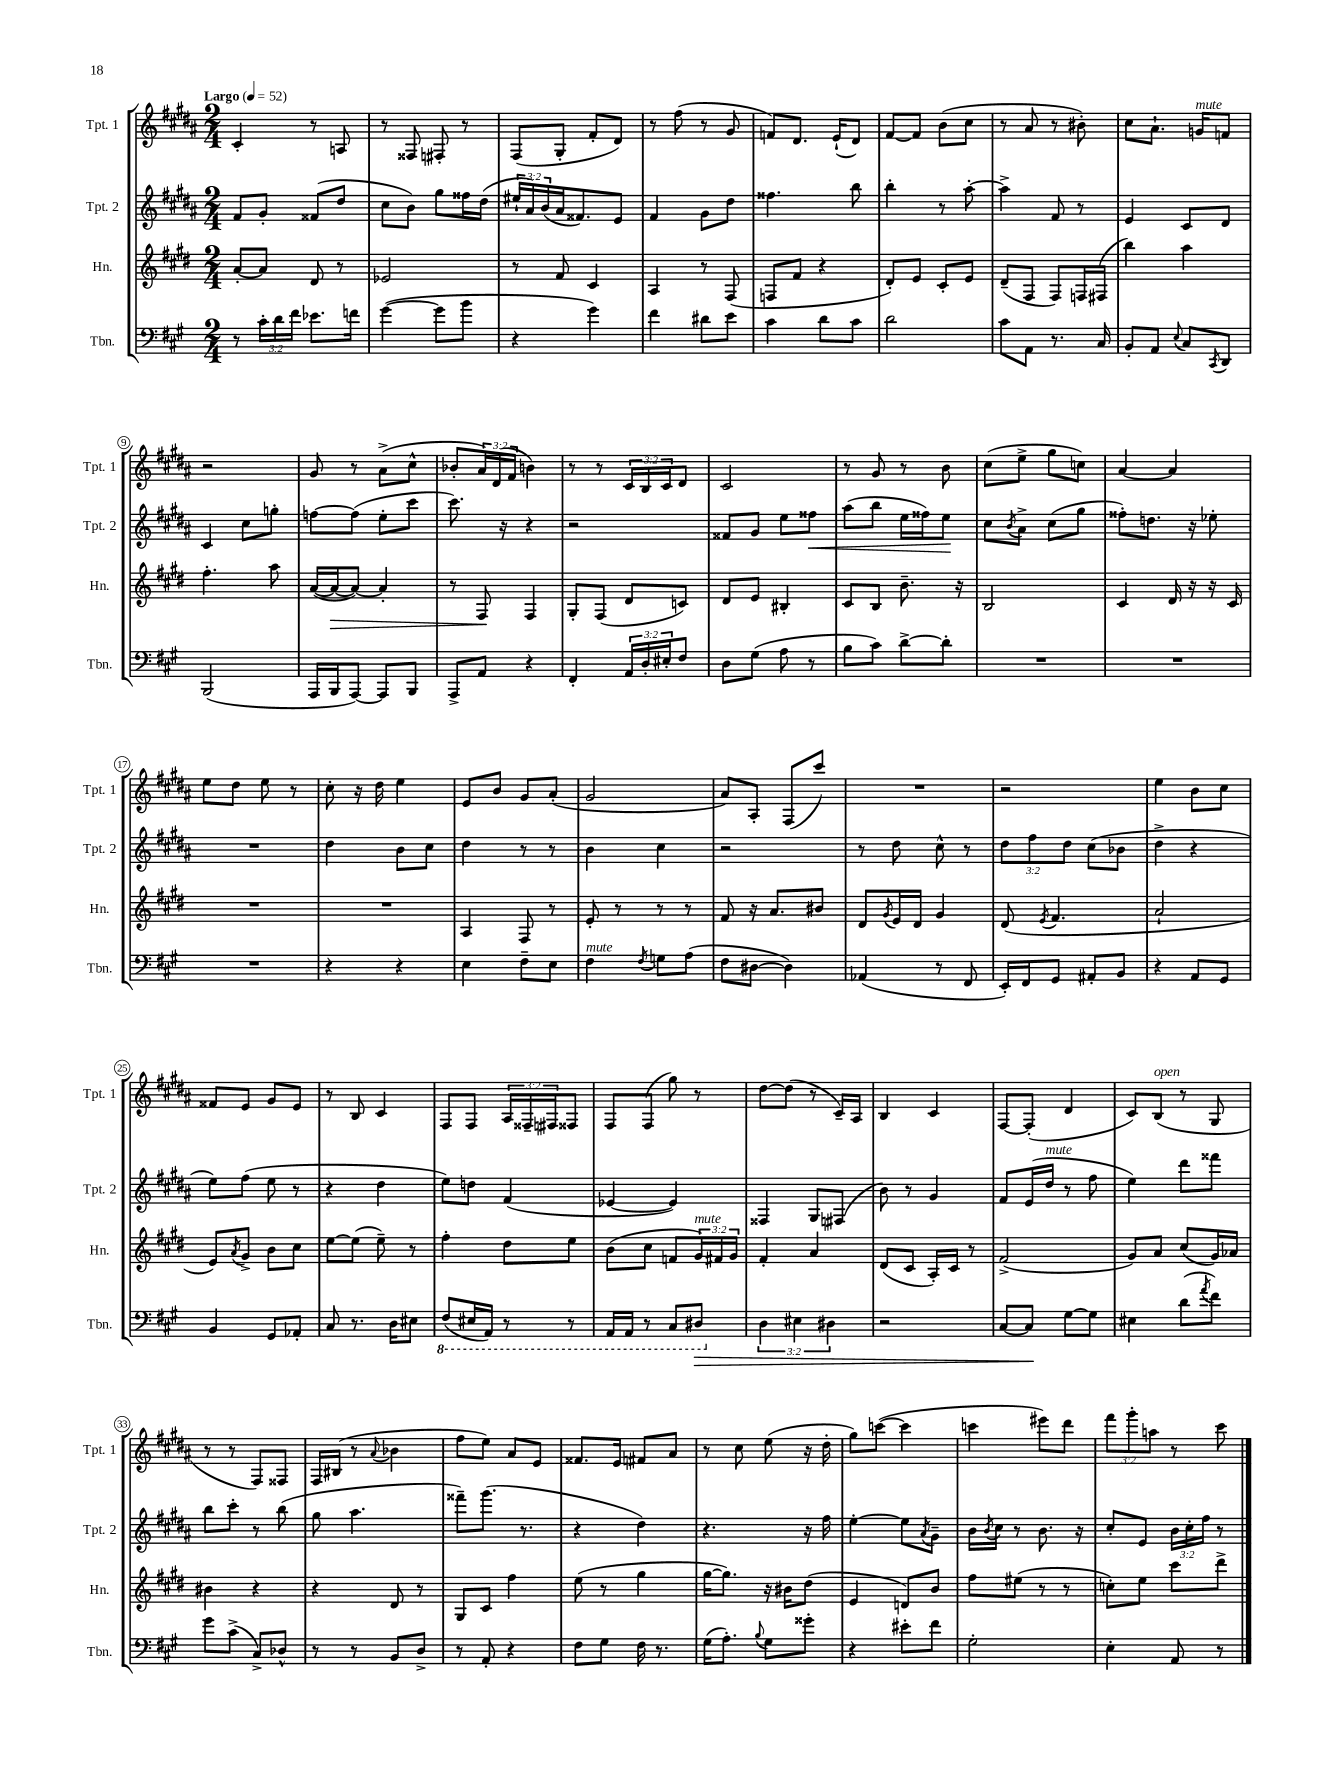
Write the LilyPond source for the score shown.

<<
\new StaffGroup <<
\new Staff = "s0" \with { instrumentName = "Tpt. 1" shortInstrumentName = "Tpt. 1" } {
    \clef treble \key b \major \numericTimeSignature \time 2/4 \override Staff.TupletNumber.text = #tuplet-number::calc-fraction-text \tempo "Largo" 4 = 52
    cis'4-. r8 a8 |
    r8 fisis8 fis8-. r8 |
    fis8( gis8-. fis'8-. dis'8) |
    r8 fis''8( r8 gis'8 |
    f'8) dis'8. e'16-!( dis'8) |
    fis'8~ fis'8 b'8( cis''8 |
    r8 ais'8 r8 bis'8-.) |
    cis''8 ais'8.-! g'16^\markup { \italic "mute" } f'8 |
    r2 |
    gis'8 r8 ais'8->( cis''8-^ |
    bes'8-. \tuplet 3/2 { ais'16) dis'16( fis'16 } b'4) |
    r8 r8 \tuplet 3/2 { cis'16 b16 cis'16 } dis'8 |
    cis'2 |
    r8 gis'8 r8 b'8 |
    cis''8( e''8-> gis''8 c''8) |
    ais'4~ ais'4 |
    e''8 dis''8 e''8 r8 |
    cis''8-. r16 dis''16 e''4 |
    e'8 b'8 gis'8 ais'8-.( |
    gis'2 |
    ais'8) ais8-. fis8( cis'''8) |
    R2 |
    r2 |
    e''4 b'8 cis''8 |
    fisis'8 e'8 gis'8 e'8 |
    r8 b8 cis'4 |
    fis8 fis8 \tuplet 3/2 { ais16 fisis16-- fis16 } fisis8 |
    fis8 fis8( gis''8) r8 |
    dis''8~ dis''8( r8 cis'16--) ais16 |
    b4 cis'4 |
    fis8~ fis8-.( dis'4 |
    cis'8) b8^\markup { \italic "open" }( r8 gis8 |
    r8 r8 fis8) fisis8 |
    fis16 bis16( r8 \appoggiatura { ais'8 } bes'4 |
    fis''8 e''8) ais'8 e'8 |
    fisis'8. e'16 fis'8 ais'8 |
    r8 cis''8 e''8( r16 dis''16-. |
    gis''8) c'''8~( c'''4 |
    c'''4 eis'''8) dis'''8 |
    \tuplet 3/2 { fis'''8 gis'''8-. a''8 } r8 cis'''8 \bar "|." |
}
\new Staff = "s1" \with { instrumentName = "Tpt. 2" shortInstrumentName = "Tpt. 2" } {
    \clef treble \key b \major \numericTimeSignature \time 2/4 \override Staff.TupletNumber.text = #tuplet-number::calc-fraction-text
    fis'8 gis'8-. fisis'8( dis''8 |
    cis''8 b'8) gis''8 fisis''16 dis''16( |
    \tuplet 3/2 { eis''16-! ais'16) b'16( } ais'16 fisis'8.) e'8 |
    fis'4 gis'8 dis''8 |
    fisis''4. b''8 |
    b''4-. r8 ais''8~-. |
    ais''4-> fis'8 r8 |
    e'4 cis'8 dis'8 |
    cis'4 cis''8 g''8-. |
    f''8~ f''8( e''8-. cis'''8 |
    cis'''8.) r16 r4 |
    r2 |
    fisis'8 gis'8 e''8 fisis''8\< |
    ais''8( b''8 e''16 fisis''16) e''8\! |
    cis''8 \acciaccatura { b'8 } ais'8-> cis''8( gis''8 |
    fisis''8-.) d''8. r16 ees''8-. |
    R2 |
    dis''4 b'8 cis''8 |
    dis''4 r8 r8 |
    b'4 cis''4 |
    r2 |
    r8 dis''8 cis''8-^ r8 |
    \tuplet 3/2 { dis''8 fis''8 dis''8 } cis''8( bes'8 |
    dis''4-> r4 |
    e''8) fis''8( e''8 r8 |
    r4 dis''4 |
    e''8) d''8 fis'4( |
    ees'4~ ees'4) |
    fisis4 gis8 fis8( |
    b'8) r8 gis'4 |
    fis'8 e'16( dis''16^\markup { \italic "mute" } r8 fis''8 |
    e''4) dis'''8 fisis'''8 |
    b''8 cis'''8-. r8 b''8( |
    gis''8 ais''4. |
    fisis'''8--) gis'''8.( r8. |
    r4 dis''4) |
    r4. r16 fis''16 |
    e''4~-. e''8 \acciaccatura { ais'8 } gis'8-- |
    b'16 \acciaccatura { b'8 } cis''16 r8 b'8. r16 |
    cis''8-. e'8 \tuplet 3/2 { b'16 cis''16-. fis''16 } r8 \bar "|." |
}
\new Staff = "s2" \with { instrumentName = "Hn." shortInstrumentName = "Hn." } {
    \clef treble \key e \major \numericTimeSignature \time 2/4 \override Staff.TupletNumber.text = #tuplet-number::calc-fraction-text
    a'8~-. a'8 dis'8 r8 |
    ees'2 |
    r8 fis'8 cis'4 |
    a4 r8 fis8( |
    f8 fis'8 r4 |
    dis'8-.) e'8 cis'8-. e'8 |
    dis'8--( fis8 fis8) f16 fis16( |
    b''4) a''4 |
    fis''4.-. a''8 |
    a'16~( a'16~\> a'8~) a'4-. |
    r8 fis8\! fis4 |
    gis8-. fis8( dis'8 c'8) |
    dis'8 e'8 bis4-. |
    cis'8 b8 b'8.-- r16 |
    b2 |
    cis'4 dis'16 r16 r16 cis'16 |
    R2 |
    R2 |
    a4 fis8 r8 |
    e'8-. r8 r8 r8 |
    fis'8 r16 a'8. bis'8 |
    dis'8 \acciaccatura { gis'8 } e'16 dis'16 gis'4 |
    dis'8( \acciaccatura { e'8 } fis'4. |
    a'2-! |
    e'8) \acciaccatura { a'8 } gis'8-> b'8 cis''8 |
    e''8~ e''8( e''8--) r8 |
    fis''4-. dis''8 e''8 |
    b'8( cis''8 f'8 \tuplet 3/2 { gis'16^\markup { \italic "mute" }) fis'16 gis'16 } |
    fis'4-. a'4 |
    dis'8( cis'8 a16-.) cis'16 r8 |
    fis'2->( |
    gis'8) a'8 cis''8( gis'16) aes'16 |
    bis'4 r4 |
    r4 dis'8 r8 |
    gis8 cis'8 fis''4 |
    e''8( r8 gis''4 |
    gis''16~ gis''8.) r16 bis'16 dis''8( |
    e'4 d'8) b'8 |
    fis''8 eis''8( r8 r8 |
    c''8-.) e''8 cis'''8 dis'''8-> \bar "|." |
}
\new Staff = "s3" \with { instrumentName = "Tbn." shortInstrumentName = "Tbn." } {
    \clef bass \key a \major \numericTimeSignature \time 2/4 \override Staff.TupletNumber.text = #tuplet-number::calc-fraction-text
    r8 \tuplet 3/2 { cis'16-. d'16 fis'16 } ees'8. f'16 |
    gis'4~( gis'8 b'8 |
    r4 gis'4) |
    fis'4 dis'8 e'8 |
    cis'4 d'8 cis'8 |
    d'2 |
    cis'8 a,8 r8. cis16 |
    b,8-. a,8 \appoggiatura { e8 } cis8 \acciaccatura { cis,8 } d,8 |
    b,,2( |
    a,,16 b,,16 a,,8~) a,,8 b,,8 |
    a,,8-> a,8 r4 |
    fis,4-. \tuplet 3/2 { a,16 d16-. eis16-. } fis8 |
    d8 gis8( a8 r8 |
    b8 cis'8) d'8~-> d'8-. |
    R2 |
    R2 |
    R2 |
    r4 r4 |
    e4 fis8-- e8 |
    fis4^\markup { \italic "mute" } \acciaccatura { fis8 } g8 a8( |
    fis8 dis8~ dis4) |
    aes,4( r8 fis,8 |
    e,16-.) fis,16 gis,8 ais,8-. b,8 |
    r4 a,8 gis,8 |
    b,4 gis,8 aes,8-. |
    cis8 r8. d16 eis8 |
    \ottava #-1 fis,8( eis,16 a,,16) r8 r8 |
    a,,16 a,,16 r8 cis,8 dis,8\> \ottava #0 |
    \tuplet 3/2 { d4 eis4 dis4 } |
    r2 |
    cis8~ cis8\! gis8~ gis8 |
    eis4 d'8( \acciaccatura { a'8 } fis'8) |
    gis'8 cis'8->( cis8->) des8-^ |
    r8 r8 b,8 d8-> |
    r8 a,8-. r4 |
    fis8 gis8 fis16 r8. |
    gis16( a8.-.) \appoggiatura { b8 } gis8 gisis'8-. |
    r4 eis'8-. fis'8 |
    gis2-. |
    e4-. a,8 r8 \bar "|." |
}
>>
>>
\layout { \context { \Score \override BarNumber.stencil = #(make-stencil-circler 0.1 0.3 ly:text-interface::print) } }
